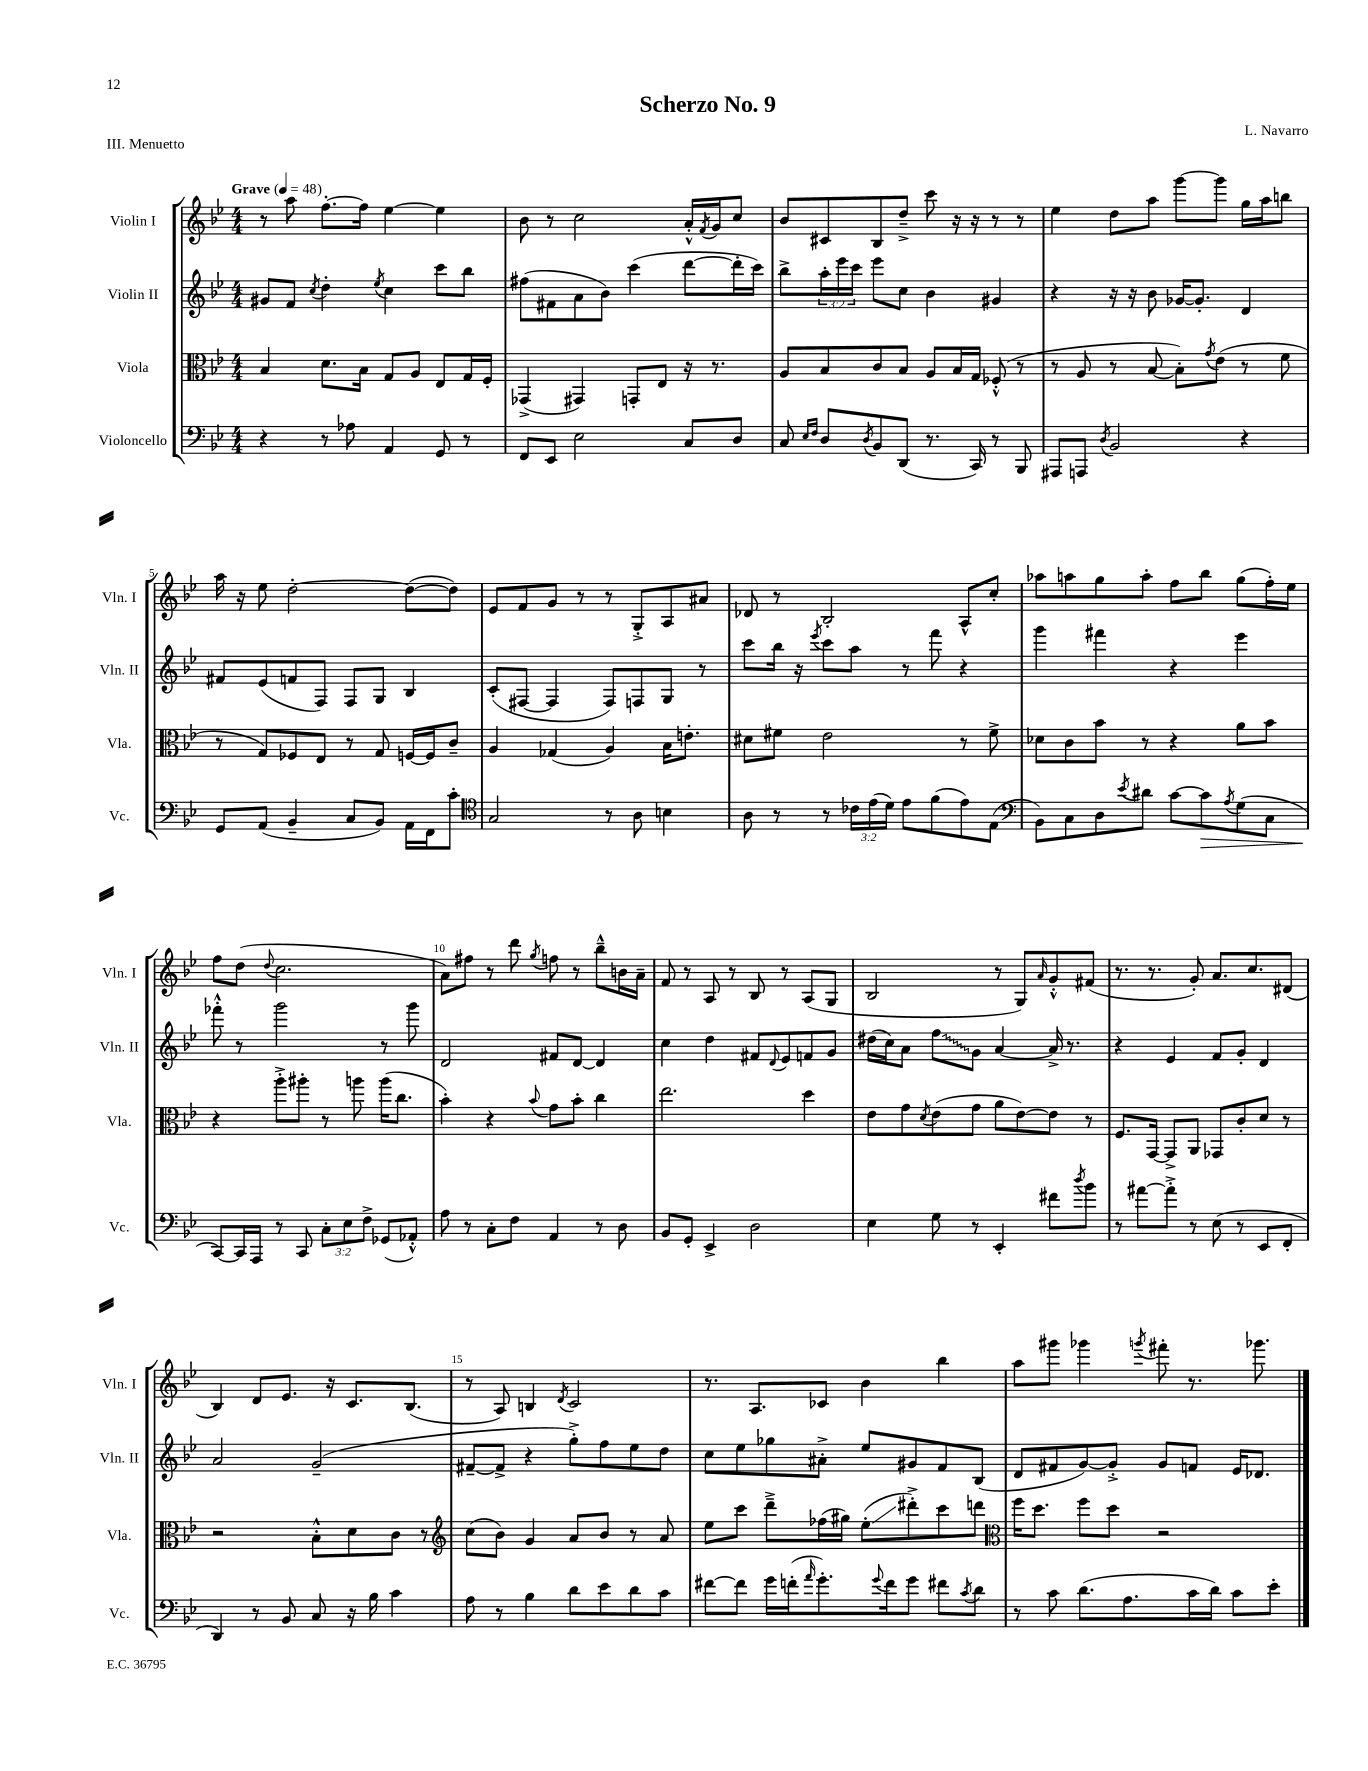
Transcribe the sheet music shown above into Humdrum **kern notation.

**kern	**kern	**kern	**kern
*staff4	*staff3	*staff2	*staff1
*clefF4	*clefC3	*clefG2	*clefG2
*k[b-e-]	*k[b-e-]	*k[b-e-]	*k[b-e-]
*M4/4	*M4/4	*M4/4	*M4/4
*MM48	*MM48	*MM48	*MM48
4r	4B-/	8g#/L	8r
.	.	8f/J	8aa\
.	.	8qcc/	.
8r	8.d\L	4dd'\	[8.ff'\L
8A-\	.	.	.
.	16B-\Jk	.	16ff\]Jk
.	.	8qee-/	.
4AA/	8G/L	4cc\	[4ee-\
.	8A/J	.	.
8GG/	8E-/L	8ccc\L	4ee-\]
8r	16G/L	8bb-\J	.
.	16F'/JJ	.	.
=	=	=	=
8FF/L	(4GG-^/	(8ff#\L	8b-\
8EE-/J	.	8f#\	8r
2E-\	4GG#/)	8a\	2cc\
.	.	8b-\J)	.
.	8GG'/L	(4ccc\	.
.	8E-/J	.	.
8C/L	16r	[8ddd\L	16a'^^/LL
.	.	.	8qf/
.	8.r	.	16g/J
8D/J	.	16ddd'\]L	8cc/J
.	.	16ccc\JJ)	.
=	=	=	=
8C/	8A/L	8bb-^\L	8b-/L
16qqE-/LL	.	.	.
16qqF/JJ	.	.	.
8D/L	8B-/	24aa'\L	8c#/
.	.	24eee-\	.
.	.	24ccc\JJ	.
8qD/	.	.	.
8BB-/	8c/	8eee-\L	8B-/
(8DD/J	8B-/J	8cc\J	8dd~^/J
8.r	8A/L	4b-\	8ccc\
.	16B-/L	.	16r
16CC/)	16G/JJ	.	16r
8r	(8F-'^^/	4g#/	8r
8BBB-/	8r	.	8r
=	=	=	=
8AAA#/L	8r	4r	4ee-\
8AAA/J	8A/	.	.
8qD/	.	.	.
2BB-/	8r	16r	8dd\L
.	.	16r	.
.	[8B-/	8b-\	8aa\J
.	8B-'\]L)	[16g-/LK	[8ggg\L
.	.	8.g-'/]J	.
.	8qg/	.	.
.	(8e-\J	.	8ggg\]J
4r	8r	4d/	16gg\LL
.	.	.	16aa\J
.	8f\	.	8bb\J
=	=	=	=
8GG/L	8r	8f#/L	16aa\
.	.	.	16r
(8AA/J	8G/L)	(8e-/	8ee-\
4BB-~/	8F-/	8f/	[2dd'\
.	8E-/J	8F/J)	.
8C/L	8r	8F/L	.
8BB-/J)	8G/	8G/J	.
16AA\LL	[16F/LL	4B-/	(8dd\_L
16FF\J	16F/]J	.	.
8c'\J	8c~/J	.	8dd\]J)
=	=	=	=
*clefC4	*	*	*
2G/	4A/	(8c'/L	8e-/L
.	.	[8F#/J	8f/
.	(4G-/	4F#/]	8g/J
.	.	.	8r
8r	4A/)	8F#/L)	8r
8A\	.	8F/	8G'^/L
4B\	16B-\LK	8G/J	8A/
.	8.e'\J	.	.
.	.	8r	8a#/J
=	=	=	=
8A\	8d#\L	8ccc\L	8d-/
8r	8f#\J	16bb-\Jk	8r
.	.	16r	.
.	.	8qeee-/	.
8r	2e-\	8ccc\L	2B-'/
24c-\LL	.	8aa\J	.
(24e-\	.	.	.
24d\JJ)	.	.	.
8e-\L	.	8r	.
(8f\	.	8fff\	.
8e-\)	8r	4r	8A^^/L
(8E-\J	8f#^\	.	8cc'/J
=	=	=	=
*clefF4	*	*	*
8BB-\L)	8d-\L	4ggg\	8aa-\L
8C\	8c\	.	8aa\
8D\	8b-\J	4fff#\	8gg\
8qe-/	.	.	.
8d#\J	8r	.	8aa'\J
[8c\L	4r	4r	8ff\L
8c\]	.	.	8bb-\J
8qA/	.	.	.
(8G\	8a\L	4eee-\	(8gg\L
8C\J	8b-\J	.	16ff'\L)
.	.	.	16ee-\JJ
=	=	=	=
[8CC/L)	4r	8fff-'^^\	8ff\L
16CC/]L	.	8r	(8dd\J
16AAA/JJ	.	.	.
.	.	.	8qqdd/
8r	8aa'^\L	2ggg\	2.cc\
8CC/	8aa#'\J	.	.
12C'\L	8r	.	.
12E-\	.	.	.
.	8aa\	.	.
12F^\J	.	.	.
(8GG-/L	(16aa\LK	8r	.
.	8.cc\J	.	.
8AA-'^^/J)	.	8ggg\	.
=	=	=	=
8A\	4b-'\)	2d/	8a\L)
8r	.	.	8ff#\J
8C'\L	4r	.	8r
8F\J	.	.	8ddd\
.	8qqb-/	.	8qgg/
4AA/	8g\L	8f#/L	8ff\
.	8b-'\J	[8d/J	8r
8r	4cc\	4d/]	8bb-~^^\L
8D\	.	.	16b\L
.	.	.	16a~\JJ
=	=	=	=
8BB-/L	2.ee-\	4cc\	8f/
8GG'/J	.	.	8r
4EE-^/	.	4dd\	8A/
.	.	.	8r
2D\	.	8f#/L	8B-/
.	.	8qqd/	.
.	.	8e-/	8r
.	4dd\	8f/	(8A/L
.	.	8g/J	8G/J
=	=	=	=
4E-\	8e-\L	(16dd#\LL	2B-/
.	.	16cc\J)	.
.	8g\	8a\J	.
.	8qd/	.	.
8G\	(8e-\	8ff\L	.
8r	8g\J	8g\J	.
4EE-'/	8a\L	[4a/	8r
.	[8e-\)	.	8G/L)
.	.	.	16qqa/
8f#\L	8e-\]J	16a^/]	8g'^^/
.	.	8.r	.
8qdd/	.	.	.
8b-\J	8r	.	(8f#/J
=	=	=	=
8r	8.F/L	4r	8.r
[8a#\L	.	.	.
.	[16GG/Jk	.	8.r
8a#'^\]J	8GG^/]L	4e-/	.
8r	8AA/J	.	8g'/)
(8E-\	8GG-/L	8f/L	8.a/L
8r	8c'/	8g'/J	.
.	.	.	8.cc/
8EE-/L	8d/J	4d/	.
8FF'/J	8r	.	(8d#/J
=	=	=	=
4DD/)	2r	2a/	4B-/)
8r	.	.	8d/L
8BB-/	.	.	8.e-/J
8C/	8B-'^^\L	(2g~/	.
.	.	.	16r
16r	8d\	.	8.c/L
16B-\	.	.	.
4c\	8c\J	.	.
.	.	.	(8.B-/J
.	8r	.	.
=	=	=	=
*	*clefG2	*	*
8A\	(8cc\L	[8f#~/L	8r
8r	8b-\J)	8f#^/]J	8A/)
4B-\	4g/	4r	4B/
.	.	.	8qd/
8d\L	8a/L	8gg'^\L)	2c/
8e-\	8b-/J	8ff\	.
8d\	8r	8ee-\	.
8c\J	8a/	8dd\J	.
=	=	=	=
[8f#\L	8ee-\L	8cc\L	8.r
8f#\]J	8ccc\J	8ee-\	.
.	.	.	8.A/L
16g\LL	8ddd~^\L	8gg-\	.
(16f'\J	.	.	.
16qqa/	.	.	.
8.g'\)	(16ff-\L	8a#'^\J	8c-/J
.	16gg#\JJ)	.	.
.	(8ee-'\L	8ee-/L	4b-\
8qqg/	.	.	.
16f\k	.	.	.
8g\J	8ddd#'^\)	8g#/	.
8f#\L	8ccc\	8f/	4bb-\
8qc/	.	.	.
8d\J	8ddd\J	(8B-/J	.
=	=	=	=
*	*clefC3	*	*
8r	16ff\LK	8d/L	8aa\L
.	8.dd\J	.	.
8c\	.	8f#/	8ggg#\J
(8.d\L	8ff\L	[8g/)	4ggg-\
.	8dd\J	8g'^/]J	.
8.A\	.	.	.
.	.	.	8qggg/
.	2r	8g/L	8fff#'\
16c\L	.	8f/J	8.r
16d\JJ)	.	.	.
8c\L	.	16e-/LK	.
.	.	8.d-/J	8.ggg-\
8e-'\J	.	.	.
==	==	==	==
*-	*-	*-	*-
